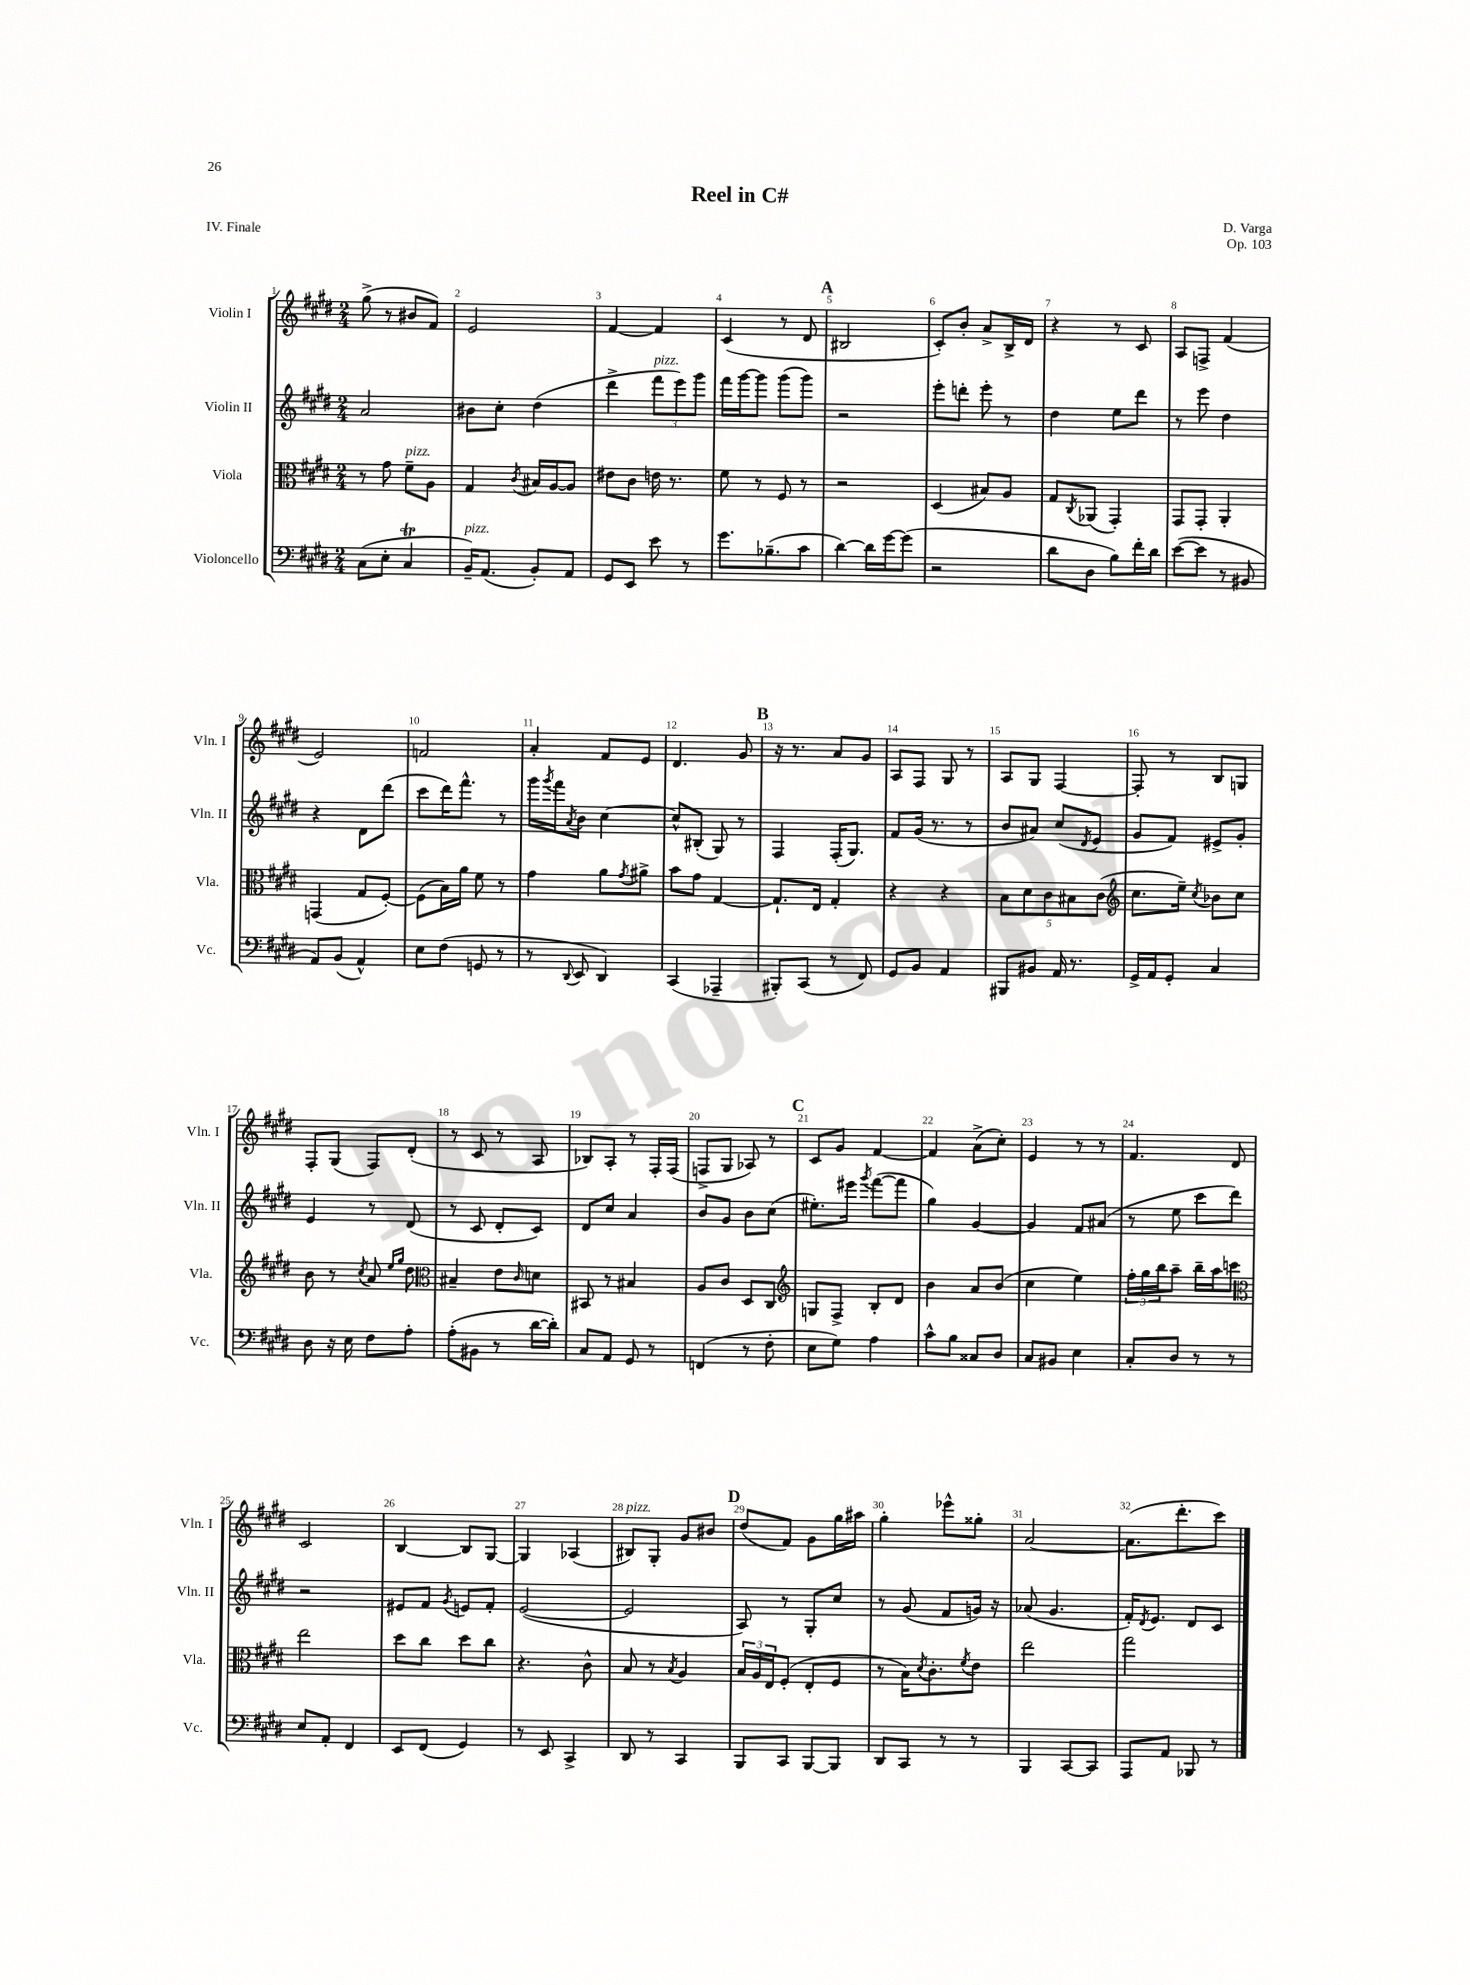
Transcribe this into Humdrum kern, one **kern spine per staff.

**kern	**kern	**kern	**kern
*staff4	*staff3	*staff2	*staff1
*clefF4	*clefC3	*clefG2	*clefG2
*k[f#c#g#d#]	*k[f#c#g#d#]	*k[f#c#g#d#]	*k[f#c#g#d#]
*M2/4	*M2/4	*M2/4	*M2/4
(8C#	8r	2a	(8gg#^
8E'	8g#	.	8r
4C#	8f#~	.	8b#
.	8A	.	8f#)
=	=	=	=
16BB~)	4G#	8b#	2e
(8.AA	.	.	.
.	.	8cc#'	.
.	8qc#	.	.
8BB')	16B#	(4dd#	.
.	[16A	.	.
8AA	8A]	.	.
=	=	=	=
8GG#	8e#	4ddd#^	[4f#
8EE	8c#	.	.
8e	16e	12fff#	4f#]
.	8.r	.	.
.	.	12eee)	.
8r	.	.	.
.	.	12ggg#	.
=	=	=	=
8.g#	8f#	16fff#	(4c#
.	.	[16ggg#	.
.	8r	8ggg#]	.
(8.B-~	.	.	.
.	8F#	(8ggg#	8r
8c#	8r	8ggg#)	8d#
=	=	=	=
[4d#)	2r	2r	2B#
16d#]	.	.	.
[16g#	.	.	.
(8g#]	.	.	.
=	=	=	=
2r	(4D#	8eee'	8c#')
.	.	8ddd'	8b'
.	8B#)	8eee'	8a^
.	8A	8r	16B^
.	.	.	16d#
=	=	=	=
8d#	8G#	4dd#	4r
.	8qC#	.	.
8D#	(8AA-	.	.
8B)	4GG#')	8ee	8r
16f#'	.	8ddd#	8c#
16d#	.	.	.
=	=	=	=
([8e	8GG#	8r	8A
8e]	8GG#'	8eee	8F^
8r	4AA'	4dd#	(4f#
8BB#	.	.	.
=	=	=	=
8AA)	(4GG	4r	2e)
(8BB	.	.	.
4AA^^)	8G#	8d#	.
.	[8F#')	(8ddd#	.
=	=	=	=
8E	(8F#]	8ccc#	2f
(8F#	16B)	16ddd#)	.
.	16a	8.fff#^^	.
8GG	8f#	.	.
8r	8r	8r	.
=	=	=	=
8r	4g#	16ggg#	4a'
.	.	8qggg#	.
.	.	16fff#	.
8qqDD#	.	8qa	.
8EE	.	8b	.
4DD#)	8a	[4cc#	8f#
.	8qg#	.	.
.	8a#^	.	8e
=	=	=	=
(4CC#	8b	8cc#^^]	4.d#
.	8g#	(8B#'	.
4AAA-~	[4G#	8G#)	.
.	.	8r	8g#
=	=	=	=
8BBB#')	8.G#`]	4F#	16r
.	.	.	8.r
(8CC#	.	.	.
.	16E	.	.
8r	4G#'	(16F#'	8a
.	.	8.G#)	.
8FF#)	.	.	8g#
=	=	=	=
8GG#	4r	8f#	8A
8BB	.	(16g#	8F#
.	.	8.r	.
4AA	4r	.	8G#
.	.	8r	8r
=	=	=	=
8BBB#	10B	8b	8A
.	10d#	.	.
8BB#	.	8a#)	8G#
.	10c#	.	.
16AA	.	(8cc#	[4F#
.	10B#	.	.
8.r	.	.	.
.	.	8qd#	.
.	.	8e	.
.	(10c#	.	.
=	=	=	=
*	*clefG2	*	*
16GG#^	8.cc#	8g#	8F#']
16AA	.	.	.
8GG#'	.	8f#)	8r
.	16ee~)	.	.
.	8qcc#	.	.
4C#	8b-	8e#^	8B
.	8cc#	8g#'	8G
=	=	=	=
8D#	8b	4e	8F#'
16r	8r	.	(8G#
16E	.	.	.
.	8qcc#	.	.
8F#	8a	8r	8F#)
.	16qqee	.	.
.	16qqgg#	.	.
8A'	8dd#	(8d#	(8d#'
=	=	=	=
*	*clefC3	*	*
(8A'	4B#~	8r	8r
8BB#	.	8c#	8c#
8r	8e	8d#'	8r
.	16qqc#	.	.
[16d#	8d	8c#)	8A
16d#'])	.	.	.
=	=	=	=
8C#	8BB#	8d#	8B-)
8AA	8r	8cc#	8A'
8GG#	4B#	4a	8r
8r	.	.	16F#'
.	.	.	(16F#
=	=	=	=
(4FF	8A	8b	8F^
.	8c#	8g#	8G#
8r	8D#	8b	8A-)
8F#'	8C#	(8cc#	8r
=	=	=	=
*	*clefG2	*	*
8E	8G	8.ee#')	8c#
8G#)	8F#^	.	8g#
.	.	16eee#	.
.	.	8qggg#	.
4A	8B'	([8fff#	[4f#
.	8d#	8fff#]	.
=	=	=	=
8c#^^	4b	4gg#)	4f#]
8B	.	.	.
8C##	8a	[4g#	(8a^
8D#	(8b	.	8cc#')
=	=	=	=
8C#	4cc#	4g#]	4e
8BB#	.	.	.
4E	4ee)	8f#	8r
.	.	(8a#	8r
=	=	=	=
8C#'	24ff#'	8r	4.f#
.	24gg#	.	.
.	24bb	.	.
8D#	8aa~	8ee	.
8r	16bb~	8ccc#	.
.	16aa	.	.
8r	8ccc	8ddd#)	8d#
=	=	=	=
*	*clefC3	*	*
8E	2ee	2r	2c#
8AA'	.	.	.
4FF#	.	.	.
=	=	=	=
8EE	8dd#	8e#	[4B
(8FF#	8cc#	8f#	.
.	.	8qg#	.
4GG#)	8dd#	8e	8B]
.	8cc#	8f#'	[8G#
=	=	=	=
8r	4.r	([2e	4G#]
8EE	.	.	.
4CC#^	.	.	(4A-
.	8c#^^	.	.
=	=	=	=
8DD#	8B	2e]	8B#)
8r	8r	.	8G#'
.	8qB	.	.
4CC#	4A	.	8g#
.	.	.	8b#
=	=	=	=
8BBB	24B	8A)	(8dd#
.	24A	.	.
.	24E	.	.
8CC#	(8F#'	8r	8f#)
[8BBB	8E'	8G#'	8g#
8BBB]	8F#	8cc#	16gg#
.	.	.	16aa#
=	=	=	=
8DD#	8r	8r	4gg#'
8CC#	16B)	(8g#	.
.	8qd#	.	.
.	8.c#'	.	.
8r	.	8f#	8eee-^^
.	8qf#	.	.
8r	8e	16g)	8gg##'
.	.	16r	.
=	=	=	=
4BBB	2ee	(8a-	[2a
.	.	4.g#	.
[8CC#	.	.	.
8CC#]	.	.	.
=	=	=	=
8AAA	2gg#	16f#')	(8.a]
.	.	8qd#	.
.	.	8.e	.
8AA	.	.	.
.	.	.	8.ddd#'
8BBB-	.	8d#	.
8r	.	8c#	8ccc#)
==	==	==	==
*-	*-	*-	*-
